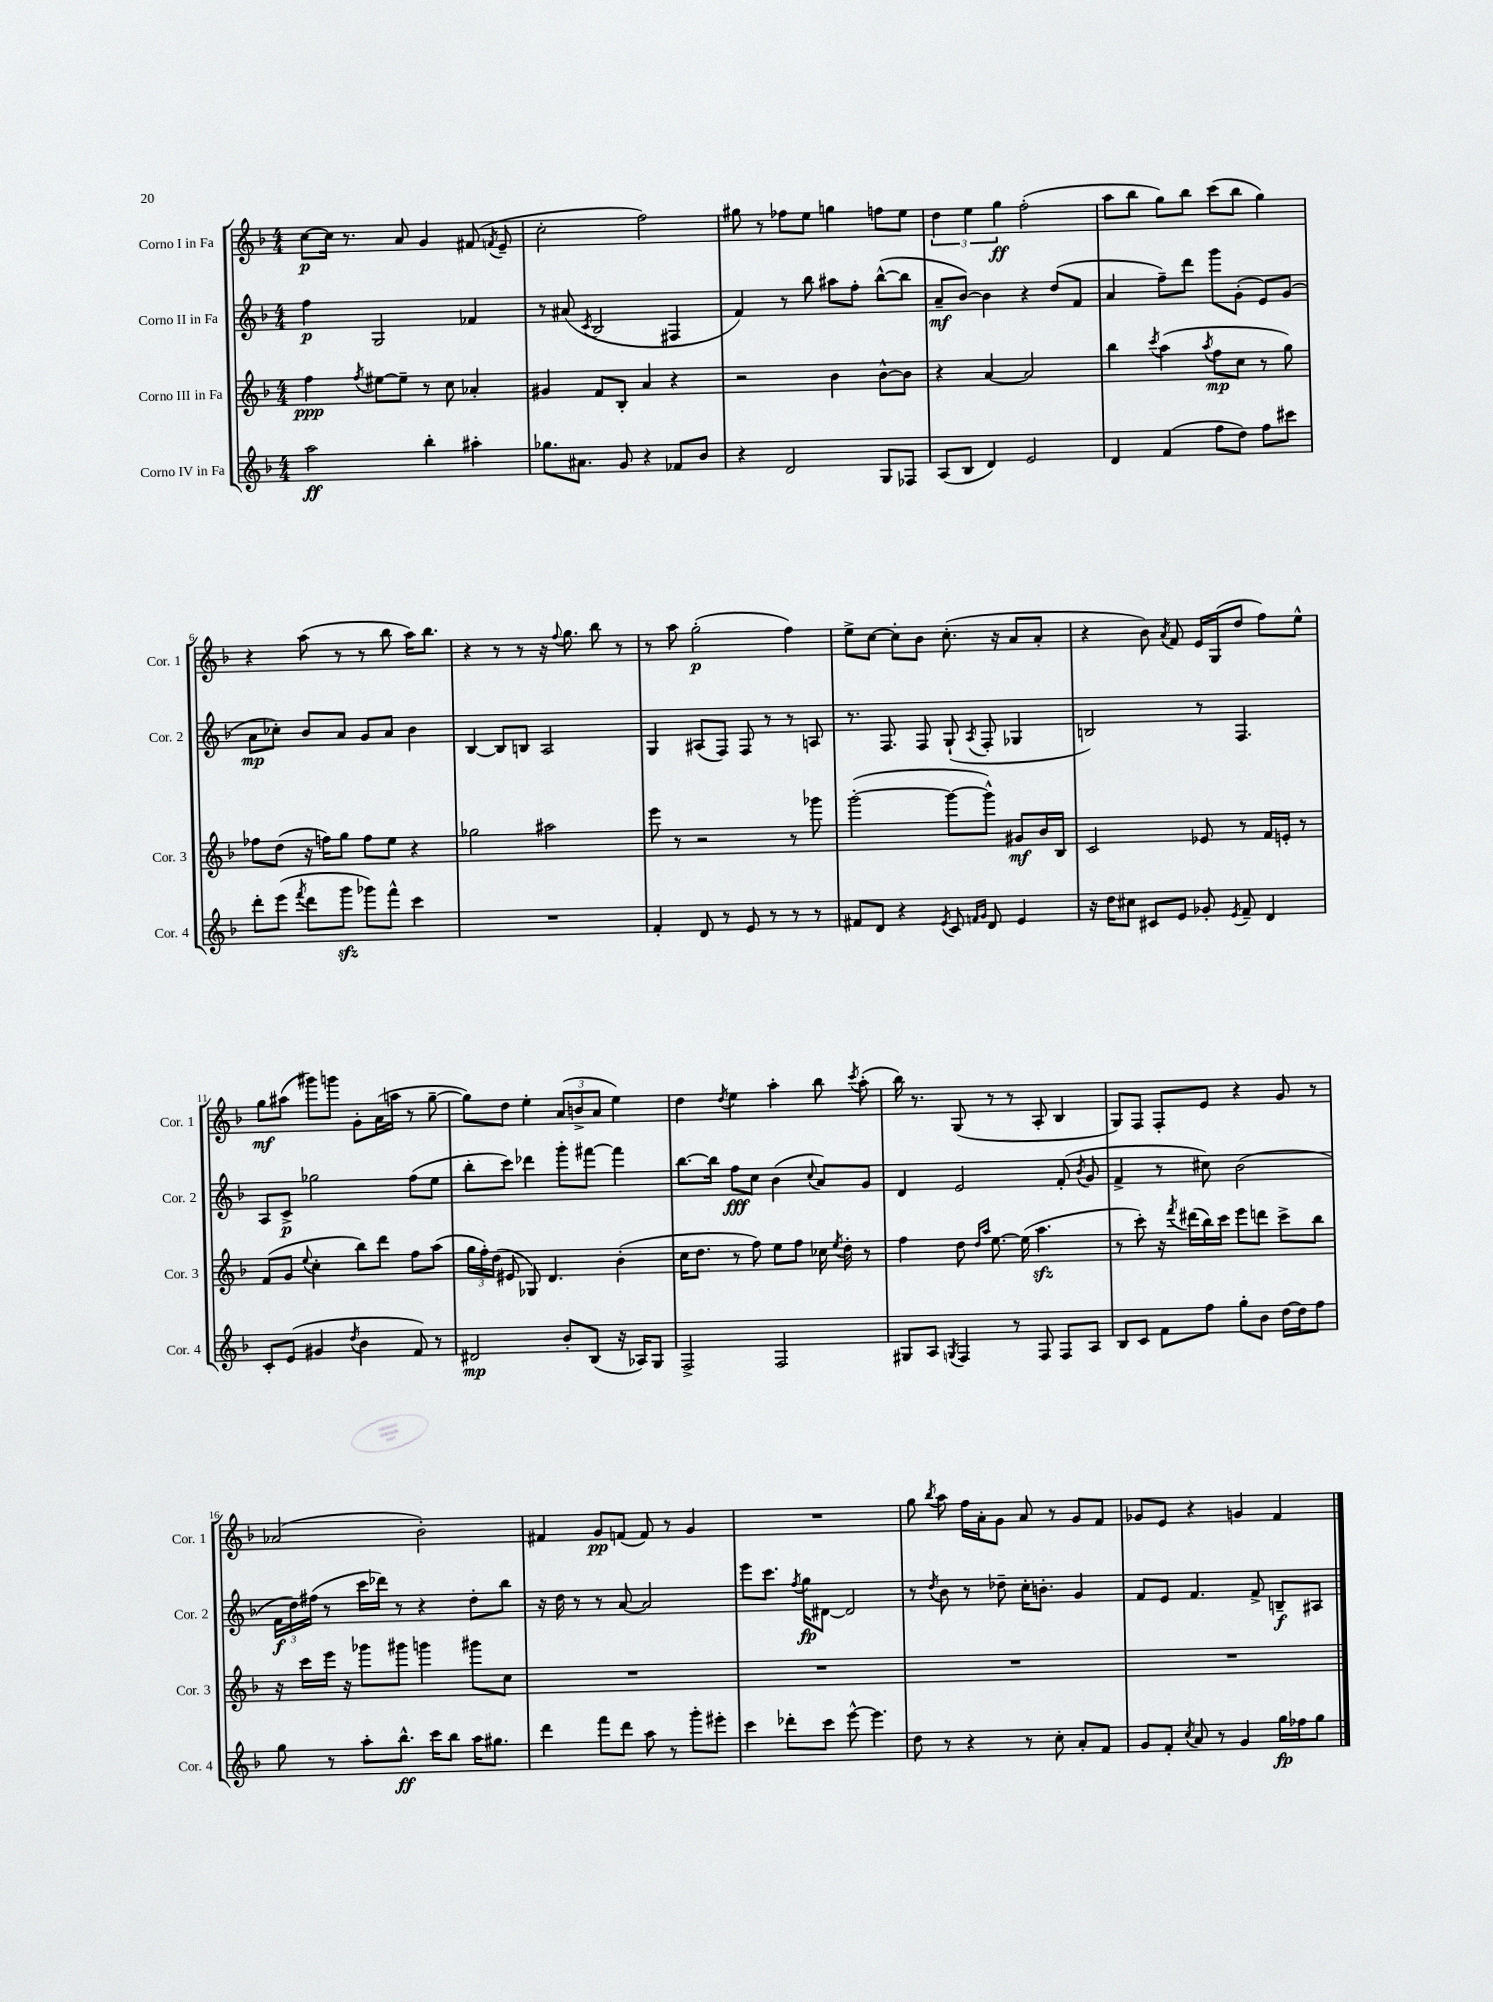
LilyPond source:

<<
\new StaffGroup <<
\new Staff = "s0" \with { instrumentName = "Corno I in Fa" shortInstrumentName = "Cor. 1" } {
    \clef treble \key f \major \numericTimeSignature \time 4/4
    \autoBeamOff c''8[~\p c''16] r8. a'8 g'4 fis'8( \acciaccatura { f'8 } e'8-- |
    c''2-. f''2) |
    gis''8 r8 fes''8[ e''8] g''4 f''8[ e''8] |
    \tuplet 3/2 { d''4 e''4 g''4\ff } f''2-.( |
    a''8[ bes''8] g''8[) bes''8] c'''8[( bes''8] g''4) |
    r4 a''8( r8 r8 bes''8 a''16[) bes''8.] |
    r4 r8 r8 r16 \appoggiatura { f''8 } g''8. bes''8 r8 |
    r8 a''8 g''2-.\p( f''4) |
    e''8[-> c''8]~ c''8[-. bes'8] c''8.-.( r16 a'8[ a'8]-. |
    r4 bes'8) \acciaccatura { a'8 } f'8 e'16[ g16( d''8] f''8[) e''8]-^ |
    g''8[\mf ais''8]( gis'''8[) g'''8] g'8[-. a'16( a''16] r8 g''8~-- |
    g''8[) d''8] e''4-. \tuplet 3/2 { a'8[( b'8-> a'8] } e''4) |
    d''4 \acciaccatura { d''8 } e''4 a''4-. bes''8 \acciaccatura { c'''8 } a''8-.( |
    bes''16) r8. g8( r8 r8 a8-. bes4 |
    g8[) f8] f8[-. e'8] r4 g'8 r8 |
    aes'2( bes'2-.) |
    fis'4 g'8[\pp f'8]( f'8) r8 g'4 |
    R1 |
    g''8 \acciaccatura { bes''8 } a''8 f''16[ a'16-. g'8] a'8 r8 g'8[ f'8] |
    ges'8[ e'8] r4 g'4 f'4 \bar "|." |
}
\new Staff = "s1" \with { instrumentName = "Corno II in Fa" shortInstrumentName = "Cor. 2" } {
    \clef treble \key f \major \numericTimeSignature \time 4/4
    \autoBeamOff f''4\p g2 fes'4 |
    r8 ais'8( \acciaccatura { c'8 } bes2 fis4 |
    f'4) r8 bes''8 ais''8[ f''8]-. bes''8[~-^( bes''8] |
    a'8[--\mf bes'8]~) bes'4 r4 d''8[( f'8] |
    a'4 f''8[--) d'''8] g'''8[ g'8]-.( e'8[) g'8]( |
    a'8[\mp ces''8]-.) bes'8[ a'8] g'8[ a'8] bes'4 |
    bes4~ bes8[ b8] a2 |
    g4 ais8[( f8]) f8 r8 r8 a8 |
    r8. f8. f8 g8-!( \acciaccatura { a8 } f8-. ges4 |
    b2) r8 f4. |
    a8[ c'8]->\p ges''2 f''8[( e''8] |
    bes''8[-. c'''8]) des'''4 g'''8[-. fis'''8]~ fis'''4 |
    bes''8.[~ bes''16] f''8[\fff c''8] bes'4( \appoggiatura { c''8 } a'8[) g'8] |
    d'4 e'2 f'8-.( \acciaccatura { bes'8 } g'8 |
    f'4-> r8 cis''8) bes'2( |
    \tuplet 3/2 { f'16[\f d''16) fis''16]( } r8 c'''16[ des'''16]) r8 r4 d''8[-. bes''8] |
    r16 d''16 r8 r8 a'8~ a'2 |
    e'''8[ c'''8.] \acciaccatura { f''8 } g''16[\fp dis'8]~ dis'2 |
    r8 \acciaccatura { d''8 } bes'8 r8 des''8-- c''16[-. b'8.]-. g'4 |
    f'8[ e'8] f'4. f'8-> b8[--\f ais8] \bar "|." |
}
\new Staff = "s2" \with { instrumentName = "Corno III in Fa" shortInstrumentName = "Cor. 3" } {
    \clef treble \key f \major \numericTimeSignature \time 4/4
    \autoBeamOff f''4\ppp \acciaccatura { f''8 } eis''8[~ eis''8]-- r8 c''8 aes'4-. |
    gis'4 f'8[ bes8]-. a'4 r4 |
    r2 bes'4 bes'8[~-^ bes'8] |
    r4 a'4~ a'2 |
    bes''4 \acciaccatura { c'''8 } a''4( \acciaccatura { a''8 } f''8[\mp c''8] r8 g''8) |
    fes''8[ d''8]( r16 f''16[) g''8] f''8[ e''8] r4 |
    ges''2 ais''2 |
    e'''8 r8 r2 r8 ges'''8 |
    g'''2~-.( g'''8[~ g'''8]-^) gis'8[\mf bes'16 bes16] |
    c'2 ees'8 r8 f'16[ e'16]-. r8 |
    f'8[( g'8] \appoggiatura { e''8 } c''4-. bes''8[) d'''8] f''8[ a''8]( |
    \tuplet 3/2 { g''16[ f''16-.) d''16]( } eis'8 ges8) d'4. bes'4-.( |
    c''16[ d''8.] r8 f''8) e''8[ f''8] ces''16 \acciaccatura { e''8 } d''16-. r8 |
    f''4 d''8 \grace { d''16[ a''16] } e''8.~ e''16( a''4.\sfz |
    r8 c'''8-.) r16 \acciaccatura { f'''8 } dis'''16[( bes''16) c'''16] e'''8[ d'''8] c'''8[-> bes''8] |
    r16 c'''16[ e'''16] r16 ges'''8[ gis'''8] g'''4 gis'''8[ c''8] |
    R1 |
    R1 |
    R1 |
    R1 \bar "|." |
}
\new Staff = "s3" \with { instrumentName = "Corno IV in Fa" shortInstrumentName = "Cor. 4" } {
    \clef treble \key f \major \numericTimeSignature \time 4/4
    \autoBeamOff a''2\ff bes''4-. ais''4-. |
    ges''8.[ ais'8.] g'8 r4 fes'8[ bes'8] |
    r4 d'2 g8[ fes8] |
    a8[( bes8] d'4) e'2 |
    d'4 f'4( f''8[ d''8]) f''8[ cis'''8] |
    d'''8[-. e'''8]( \acciaccatura { f'''8 } d'''8[ g'''8]\sfz ges'''8[) f'''8]-^ c'''4 |
    R1 |
    f'4-. d'8 r8 e'8 r8 r8 r8 |
    fis'8[ d'8] r4 \acciaccatura { e'8 } c'8 \grace { f'16[ g'16] } d'8 e'4 |
    r16 d''16[ cis''8] cis'8[ e'8] ges'8-. \acciaccatura { e'8 } f'8-- d'4 |
    c'8[-. e'8]( gis'4 \acciaccatura { d''8 } bes'4 f'8) r8 |
    dis'2\mp bes'8[-. bes8]( r16 aes16[) g8] |
    f2-> f2 |
    gis8[ a8] \acciaccatura { g8 } f4 r8 f8 f8[ a8] |
    bes8[ c'8] f'8[ f''8] g''8[-. bes'8] d''16[~ d''16 f''8] |
    g''8 r8 a''8[-. bes''8.]-^\ff c'''16[ bes''8] a''16[ gis''8.] |
    d'''4 f'''8[ d'''8] a''8 r8 g'''8[-. eis'''8]-. |
    c'''4 des'''8[-. c'''8] e'''8~-^ e'''4. |
    d''8 r8 r4 r8 c''8-. a'8[-. f'8] |
    g'8[ f'8]-. \acciaccatura { c''8 } a'8 r8 g'4 g''16[\fp fes''16 g''8] \bar "|." |
}
>>
>>
